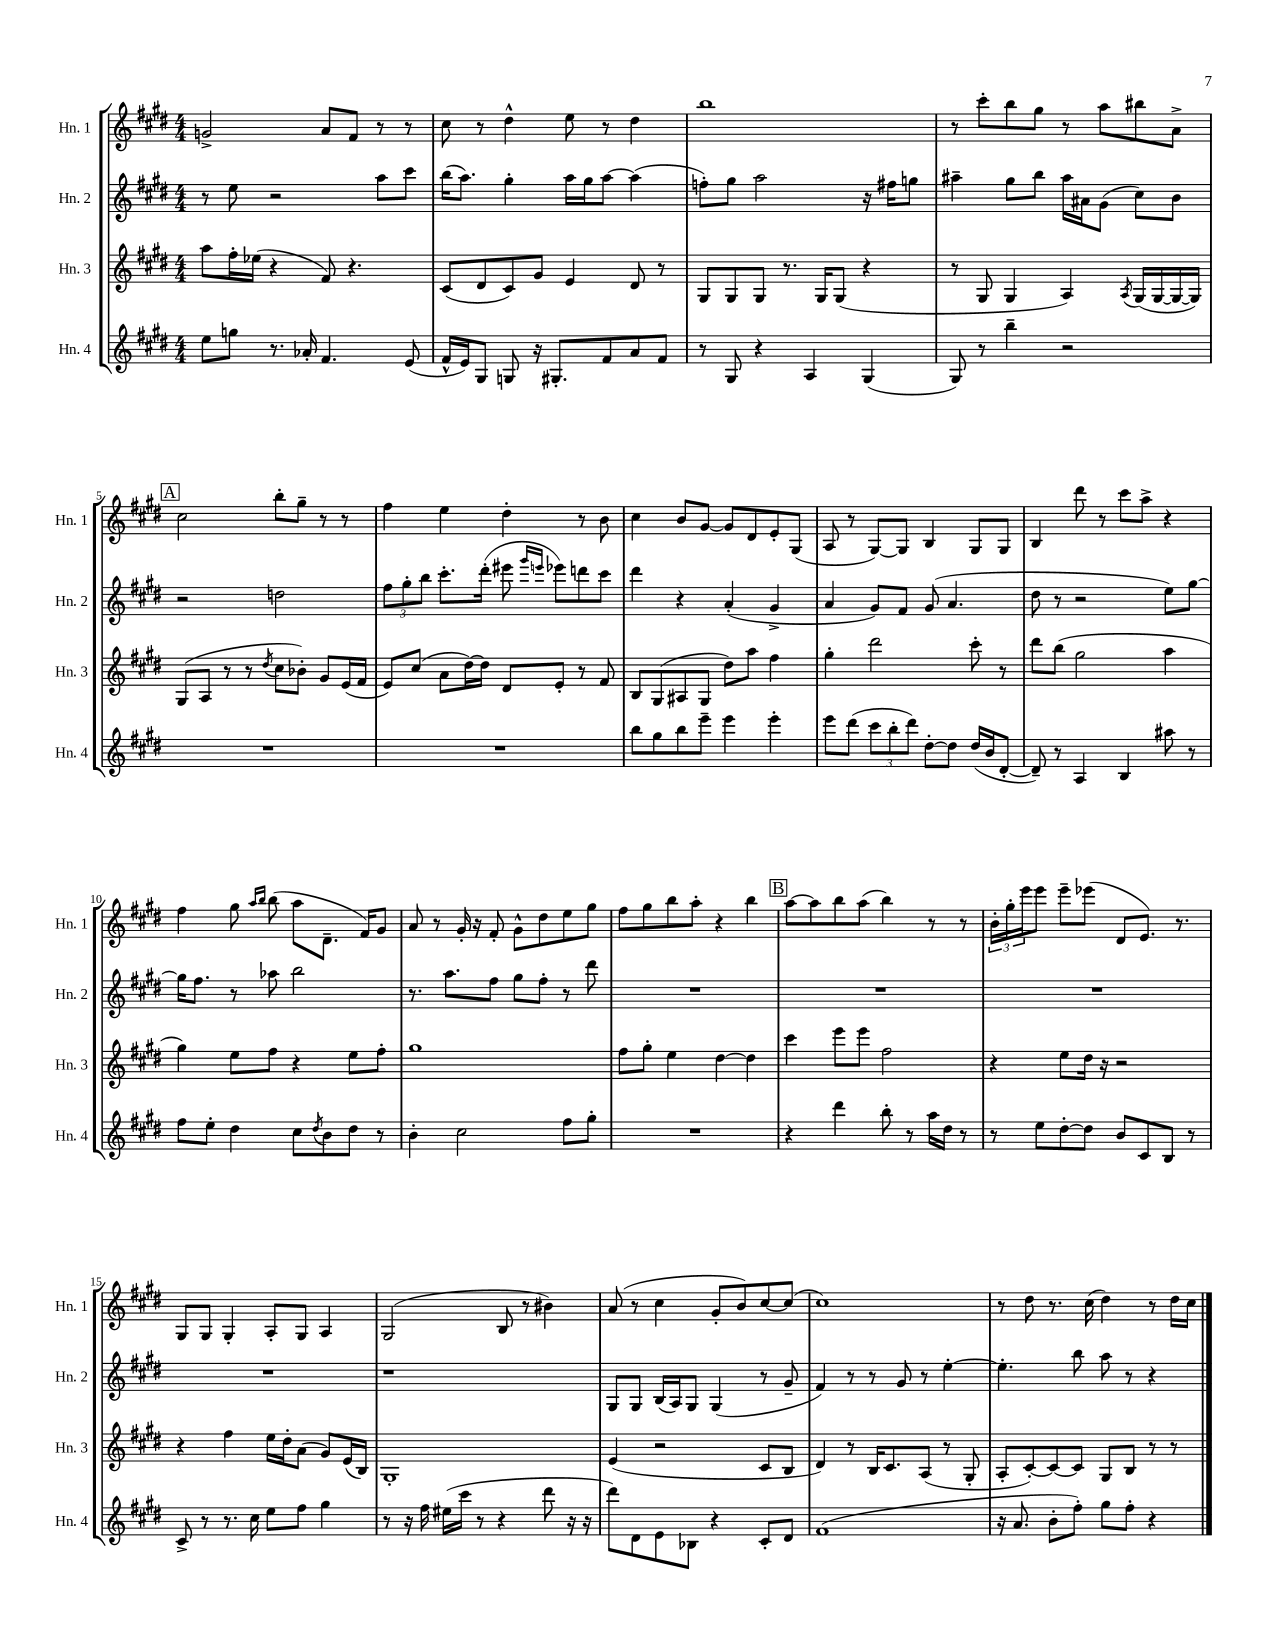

**kern	**kern	**kern	**kern
*part4	*part3	*part2	*part1
*staff4	*staff3	*staff2	*staff1
*I"Hn. 4	*I"Hn. 3	*I"Hn. 2	*I"Hn. 1
*I'Hn. 4	*I'Hn. 3	*I'Hn. 2	*I'Hn. 1
*clefG2	*clefG2	*clefG2	*clefG2
*k[f#c#g#d#]	*k[f#c#g#d#]	*k[f#c#g#d#]	*k[f#c#g#d#]
*M4/4	*M4/4	*M4/4	*M4/4
=1	=1	=1	=1
8ee\L	8aa\L	8r	2gn^/
8ggn\J	16ff#'\L	8ee\	.
.	(16ee-X\JJ	.	.
8.r	4r	2r	.
16a-X'/	.	.	.
4.f#/	8f#/)	.	8a/L
.	4.r	.	8f#/J
.	.	8aa\L	8r
(8e/	.	8ccc#\J	8r
=2	=2	=2	=2
16f#^^/LL	(8c#/L	(16bb\KL	8cc#\
16e/J)	.	8.aa\J)	.
8G#/J	8d#/	.	8r
8Gn/	8c#/)	4gg#'\	4dd#^^\
16r	8g#/J	.	.
8.G#X'/L	.	.	.
.	4e/	16aa\LL	8ee\
.	.	16gg#\J	.
8f#/	.	[8aa\J	8r
8a/	8d#/	(4aa\]	4dd#\
8f#/J	8r	.	.
=3	=3	=3	=3
8r	8G#/L	8ffn'\L)	1bb
8G#/	8G#/	8gg#\J	.
4r	8G#/J	2aa\	.
.	8.r	.	.
4A/	.	.	.
.	16G#/KL	.	.
.	(8G#/J	.	.
(4G#/	4r	16r	.
.	.	16ff#X\KL	.
.	.	8ggn\J	.
=4	=4	=4	=4
8G#/)	8r	4aa#X~\	8r
8r	8G#/	.	8ccc#'\L
4bb~\	4G#/	8gg#\L	8bb\
.	.	8bb\J	8gg#\J
2r	4A/)	16aa#\LL	8r
.	.	16a#X\J	.
.	.	(8g#\J	8aa\L
.	8qA/	.	.
.	(16G#/LL	8cc#\L)	8bb#X\
.	[16G#/	.	.
.	16G#/_	8b\J	8a^\J
.	16G#/JJ])	.	.
!!LO:LB:g=z
!!LO:REH:place=s1:t=A
=5	=5	=5	=5
1r	(8G#/L	2r	2cc#\
.	8A/J	.	.
.	8r	.	.
.	8r	.	.
.	8qdd#/	.	.
.	8cc#\L	2ddn\	8bb'\L
.	8b-X'\J)	.	8gg#~\J
.	8g#/L	.	8r
.	(16e/L	.	8r
.	16f#/JJ	.	.
=6	=6	=6	=6
1r	8e/L)	12ff#\L	4ff#\
.	.	12gg#'\	.
.	(8cc#/J	.	.
.	.	12bb\J	.
.	8a\L	8.ccc#'\L	4ee\
.	[16dd#\L)	.	.
.	16dd#\JJ]	(16ddd#'\Jk	.
.	8d#/L	8eee#X\	4dd#'\
.	.	16qqggg#/LL	.
.	.	16qqeeen/JJ	.
.	8e'/J	8eee-X\L)	.
.	8r	8dddn\	8r
.	8f#/	8ccc#\J	8b\
=7	=7	=7	=7
8bb\L	8B/L	4ddd#\	4cc#\
8gg#\	(8G#/	.	.
8bb\	8A#X/	4r	8b/L
8eee~\J	8G#/J	.	[8g#/J
4eee\	8dd#\L)	(4a'/	8g#/L]
.	8aa\J	.	8d#/
4eee'\	4ff#\	4g#^/	8e'/
.	.	.	(8G#/J
=8	=8	=8	=8
8eee\L	4gg#'\	4a/	8A/
(8ddd#\J	.	.	8r
12ccc#\L	2ddd#\	8g#/L)	[8G#/L)
12bb'\	.	.	.
.	.	8f#/J	8G#/J]
12ddd#\J)	.	.	.
[8dd#'\L	.	(8g#/	4B/
8dd#\J]	.	4.a/	.
(16dd#/LL	8ccc#'\	.	8G#/L
16b/J	.	.	.
[8d#'/J	8r	.	8G#/J
=9	=9	=9	=9
8d#~/])	8ddd#\L	8dd#\	4B/
8r	(8bb\J	8r	.
4A/	2gg#\	2r	8ddd#\
.	.	.	8r
4B/	.	.	8ccc#\L
.	.	.	8aa^\J
8aa#X\	4aa\	8ee\L)	4r
8r	.	[8gg#\J	.
!!LO:LB:g=z
=10	=10	=10	=10
8ff#\L	4gg#\)	16gg#\KL]	4ff#\
.	.	8.ff#\J	.
8ee'\J	.	.	.
4dd#\	8ee\L	8r	8gg#\
.	.	.	16qqaa/LL
.	.	.	16qqbb/JJ
.	8ff#\J	8aa-X\	(8bb\
8cc#\L	4r	2bb\	8aa\L
8qdd#/	.	.	.
8b\	.	.	8.d#~\J
8dd#\J	8ee\L	.	.
.	.	.	16f#/KL)
8r	8ff#'\J	.	8g#/J
=11	=11	=11	=11
4b'\	1gg#	8.r	8a/
.	.	.	8r
.	.	8.aa\L	.
2cc#\	.	.	16g#'/
.	.	.	16r
.	.	8ff#\J	8f#'/
.	.	8gg#\L	8g#^^\L
.	.	8ff#'\J	8dd#\
8ff#\L	.	8r	8ee\
8gg#'\J	.	8ddd#\	8gg#\J
=12	=12	=12	=12
1r	8ff#\L	1r	8ff#\L
.	8gg#'\J	.	8gg#\
.	4ee\	.	8bb\
.	.	.	8aa'\J
.	[4dd#\	.	4r
.	4dd#\]	.	4bb\
!!LO:REH:place=s1:t=B
=13	=13	=13	=13
4r	4ccc#\	1r	[8aa\L
.	.	.	8aa\]
4ddd#\	8eee\L	.	8bb\
.	8eee\J	.	(8aa\J
8bb'\	2ff#\	.	4bb\)
8r	.	.	.
16aa\LL	.	.	8r
16dd#\JJ	.	.	.
8r	.	.	8r
=14	=14	=14	=14
8r	4r	1r	24b'\LL
.	.	.	24gg#'\
.	.	.	24eee\J
8ee\L	.	.	8eee\J
[8dd#'\	8ee\L	.	8eee~\L
8dd#\J]	16dd#\Jk	.	(8eee-X\J
.	16r	.	.
8b/L	2r	.	8d#/L
8c#/	.	.	8.e/J)
8B/J	.	.	.
.	.	.	8.r
8r	.	.	.
!!LO:LB:g=z
=15	=15	=15	=15
8c#^/	4r	1r	8G#/L
8r	.	.	8G#/J
8.r	4ff#\	.	4G#'/
16cc#\	.	.	.
8ee\L	16ee\LL	.	8A'/L
.	16dd#'\J	.	.
8ff#\J	(8a\J	.	8G#/J
4gg#\	8g#/L)	.	4A/
.	(16e/L	.	.
.	16B/JJ)	.	.
=16	=16	=16	=16
8r	1G#'	1r	(2G#/
16r	.	.	.
16ff#\	.	.	.
(16ee#X\LL	.	.	.
16ccc#\JJ	.	.	.
8r	.	.	.
4r	.	.	8B/
.	.	.	8r
8ddd#\	.	.	4b#X\)
16r	.	.	.
16r	.	.	.
=17	=17	=17	=17
8ddd#\L)	(4e/	8G#/L	(8a/
8d#\	.	8G#/J	8r
8e\	2r	(16B/LL	4cc#\
.	.	16A/J)	.
8B-X\J	.	8G#/J	.
4r	.	(4G#/	8g#'/L
.	.	.	8b/)
8c#'/L	8c#/L	8r	[8cc#/
8d#/J	8B/J	8g#~/	(8cc#/J]
=18	=18	=18	=18
(1f#	4d#/)	4f#/)	1cc#)
.	8r	8r	.
.	16B/KL	8r	.
.	8.c#/	.	.
.	.	8g#/	.
.	(8A/J	8r	.
.	8r	[4ee'\	.
.	8G#'/	.	.
=19	=19	=19	=19
16r	8A'/L	4.ee'\]	8r
8.a/	.	.	.
.	[8c#'/)	.	8dd#\
8b'\L	8c#/_	.	8.r
8ff#'\J)	8c#/J]	8bb\	.
.	.	.	(16cc#\
8gg#\L	8G#/L	8aa\	4dd#\)
8ff#'\J	8B/J	8r	.
4r	8r	4r	8r
.	8r	.	16dd#\LL
.	.	.	16cc#\JJ
==	==	==	==
*-	*-	*-	*-
